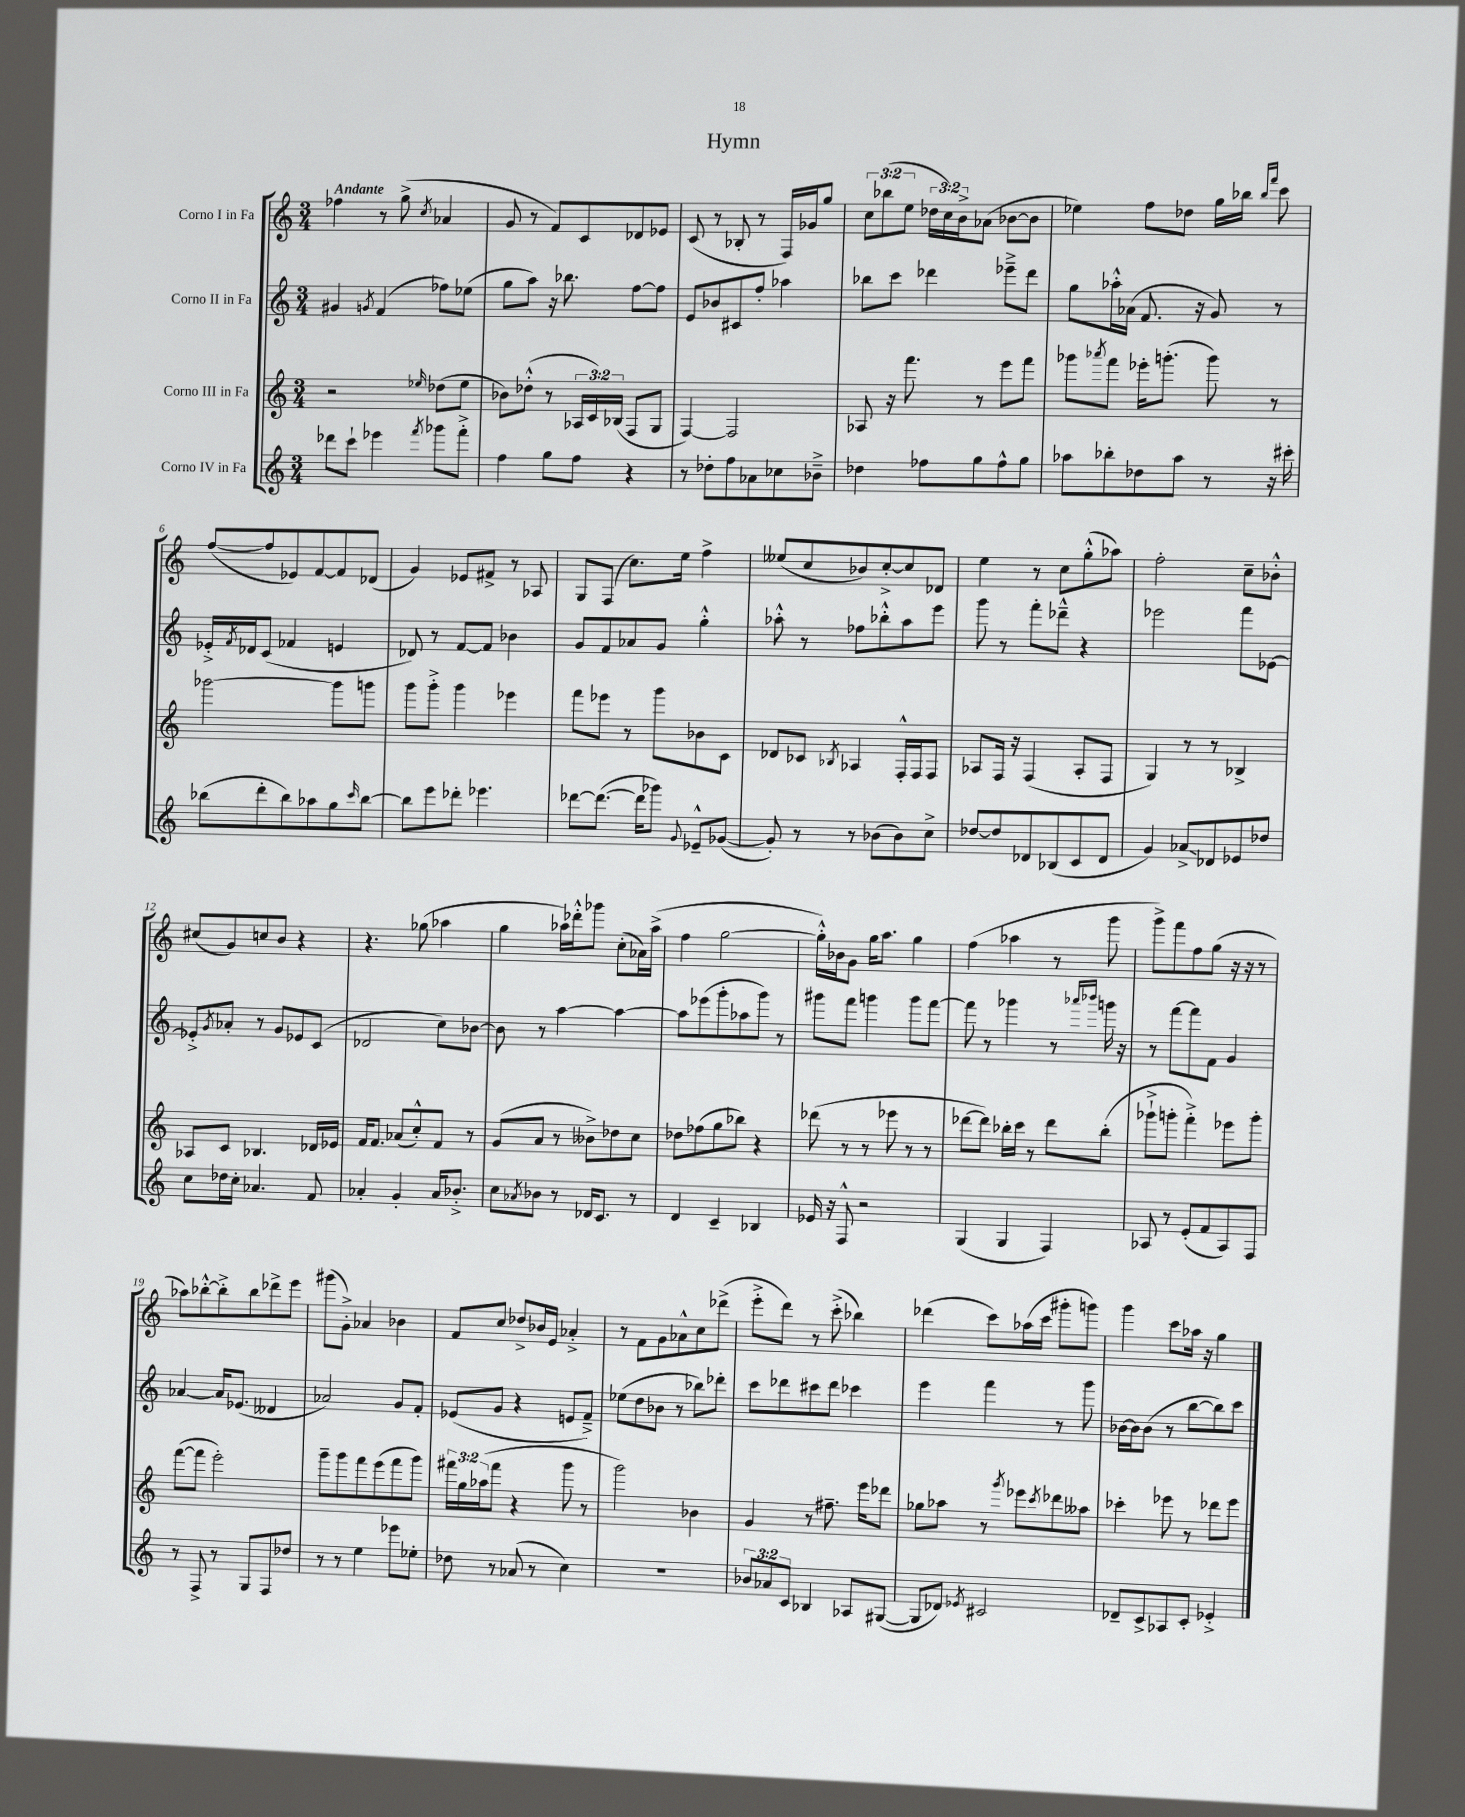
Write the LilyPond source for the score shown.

\header { title = "Hymn" }
<<
\new StaffGroup <<
\new Staff = "s0" \with { instrumentName = "Corno I in Fa" } {
    \clef treble \key c \major \numericTimeSignature \time 3/4 \override Staff.TupletNumber.text = #tuplet-number::calc-fraction-text \tempo "Andante"
    fes''4 r8 g''8->( \acciaccatura { c''8 } aes'4 |
    g'8 r8 f'8) c'8 des'8 ees'8 |
    c'8( r8 bes8-. r8 f16) ges'16 g''8 |
    \tuplet 3/2 { c''8 bes''8( e''8 } \tuplet 3/2 { des''16 c''16) b'16-> } aes'8( bes'8~ bes'8 |
    ees''4) f''8 des''8 g''16 bes''16 \grace { bes''16 f'''16 } c'''8 |
    f''8~( f''8 ees'8) f'8~ f'8 des'8( |
    g'4) ees'8 fis'8-> r8 aes8 |
    g8 f8( c''8.) e''16 f''4-> |
    eeses''8( c''8 bes'8) c''8~-.-> c''8 des'8 |
    e''4 r8 c''8 g''8-.-^( aes''8) |
    f''2-. c''8-- bes'8-.-^ |
    cis''8( g'8) c''8 b'8 r4 |
    r4. ges''8( aes''4 |
    g''4 aes''16) des'''16-.-^ ges'''8 c''8-.( aes'16) aes''16->( |
    f''4 g''2~ |
    g''16-.-^) bes'16 g'8 g''16 a''8. g''4 |
    f''4( aes''4 r8 g'''8 |
    g'''8->) f'''8 f''8 g''8( r16 r16 r8 |
    aes''8) bes''8~-.-^ bes''8-.-> bes''8 des'''8-> e'''8 |
    gis'''8( g'8-.->) aes'4 bes'4 |
    f'8 c''8 des''8-> bes'16 e'16 aes'4-.-> |
    r8 f'8 g'8 aes'8-^ c''8 des'''8->( |
    e'''8-.-> d'''8) r8 c'''8-.->( bes''4) |
    des'''4( c'''8) aes''16( c'''16 gis'''8-. g'''8) |
    g'''4 c'''8 aes''16 r16 g''4 \bar "|." |
}
\new Staff = "s1" \with { instrumentName = "Corno II in Fa" } {
    \clef treble \key c \major \numericTimeSignature \time 3/4
    gis'4 \acciaccatura { g'8 } f'4( fes''8) ees''8( |
    g''8 a''8) r16 bes''8. f''8~ f''8 |
    e'8 bes'8 cis'8 f''8-. aes''4 |
    bes''8 c'''8 des'''4 ees'''8---> des'''8 |
    g''8 aes''16-.-^ aes'16( f'8. r16 g'8) r8 |
    ees'16-.-> \acciaccatura { f'8 } des'16 c'8( fes'4 e'4 |
    des'8) r8 f'8~ f'8 bes'4 |
    g'8 f'8 aes'8 g'8 g''4-.-^ |
    aes''8-.-^ r8 fes''8 bes''8-.-^ aes''8 e'''8 |
    g'''8 r8 f'''8-. des'''8---^ r4 |
    ees'''2 f'''8 ees'8~ |
    ees'8-.-> \acciaccatura { g'8 } aes'8-. r8 g'8 ees'8 c'8( |
    des'2 c''8) bes'8~ |
    bes'8 r8 a''4~ a''4~ |
    a''8 ees'''8( g'''8-. aes''8 g'''8) r8 |
    gis'''8 f'''8 g'''4 g'''8 f'''8~ |
    f'''8 r8 ges'''4 r8 \grace { aes'''16 bes'''16 } g'''16 r16 |
    r8 f'''8~ f'''8 f'8 g'4 |
    aes'4~ aes'16 ees'8.( deses'4 |
    aes'2) g'8 f'8-. |
    ees'8( g'8 r4 e'8 f'8--->) |
    ees''8( d''8 bes'8 r8 bes''8) des'''8-. |
    c'''8 des'''8 cis'''8 des'''8 ces'''4 |
    e'''4 f'''4 r8 g'''8 |
    bes'16~ bes'16 bes'8( r8 b''8~ b''8) c'''8 \bar "|." |
}
\new Staff = "s2" \with { instrumentName = "Corno III in Fa" } {
    \clef treble \key c \major \numericTimeSignature \time 3/4 \override Staff.TupletNumber.text = #tuplet-number::calc-fraction-text
    r2 \grace { ees''16 } des''8( ees''8 |
    bes'8) des''8-.-^( r8 \tuplet 3/2 { aes16 c'16) bes16( } f8 g8 |
    f4~) f2 |
    aes8 r16 f'''8. r8 e'''8 f'''8 |
    ges'''8 \acciaccatura { aes'''8 } f'''8 ees'''16-. g'''8.-.( g'''8) r8 |
    ges'''2~ ges'''8 g'''8 |
    g'''8 g'''8-.-> g'''4 ees'''4 |
    f'''8 ees'''8 r8 g'''8 bes'8 c'8 |
    des'8 ces'8 \acciaccatura { bes8 } aes4 f16-.-^ f16 f8 |
    aes8 f16 r16 f4( aes8-. f8 |
    g4) r8 r8 bes4-> |
    aes8 c'8 bes4. des'16 ees'16 |
    f'16 f'8. aes'8( c''8-.-^) f'8 r8 |
    g'8( a'8 r8 beses'8->) des''8 c''8 |
    des''8 fes''8( g''8 bes''8) r4 |
    des'''8( r8 r8 ees'''8 r8 r8 |
    des'''8~ des'''8) bes''16-. c'''16 r8 des'''8 bes''8-.( |
    ges'''8-!-> g'''8-. f'''4-.->) ees'''8 g'''8-. |
    f'''8~( f'''8 e'''2-.) |
    g'''8-- g'''8 f'''8 e'''8( f'''8 g'''8) |
    \tuplet 3/2 { fis'''16 g''16 aes''16( } fis'''8 r4 g'''8 r8 |
    g'''2) bes'4 |
    g'4 r8 fis''8.-- e'''16 des'''8 |
    ges''8 aes''8 r8 \acciaccatura { g'''8 } ees'''8 \acciaccatura { c'''8 } des'''8 aeses''8 |
    ces'''4-. ees'''8 r8 des'''8 ees'''8 \bar "|." |
}
\new Staff = "s3" \with { instrumentName = "Corno IV in Fa" } {
    \clef treble \key c \major \numericTimeSignature \time 3/4 \override Staff.TupletNumber.text = #tuplet-number::calc-fraction-text
    des'''8 c'''8-! ees'''4 \acciaccatura { f'''8 } ges'''8 f'''8-.-> |
    f''4 g''8 f''8 r4 |
    r8 des''8-. f''8 aes'8 ces''8 bes'8---> |
    des''4 fes''8 g''8 fes''8-^ g''8 |
    aes''8 bes''8-. des''8 aes''8 r8 r16 cis'''16-. |
    bes''8( d'''8-. bes''8) aes''8 g''8 \grace { c'''16 } bes''8~ |
    bes''8 e'''8 des'''8-. ees'''4. |
    des'''8~ des'''8.~( des'''16 ges'''8) \appoggiatura { g'8 } ees'8---^ ges'8~( |
    ges'8-.) r8 r8 bes'8( bes'8) c''8-> |
    des''8~ des''8 des'8 bes8( c'8 des'8 |
    g'4) aes'8->\glissando des'8 ees'8 des''8 |
    c''8 des''16 c''16-. aes'4. f'8 |
    aes'4-. g'4-. aes'16 bes'8.-.-> |
    c''8 \acciaccatura { aes'8 } bes'8 r8 des'16 c'8. r8 |
    d'4 c'4-- bes4 |
    ees'16 r16 f8-^ r2 |
    g4( g4 f4) |
    aes8 r8 e'8-.( f'8 aes8) f8 |
    r8 f8-> r8 g8 f8 des''8 |
    r8 r8 e''4 ees'''8 ees''8-. |
    des''8 r8 aes'8( r8 c''4) |
    R2. |
    \tuplet 3/2 { bes'8 aes'8 c'8 } bes4 aes8 gis8~( |
    gis8 des'8) \acciaccatura { ees'8 } cis'2 |
    des'8-- c'8-> aes8 c'8-. ees'4-.-> \bar "|." |
}
>>
>>
